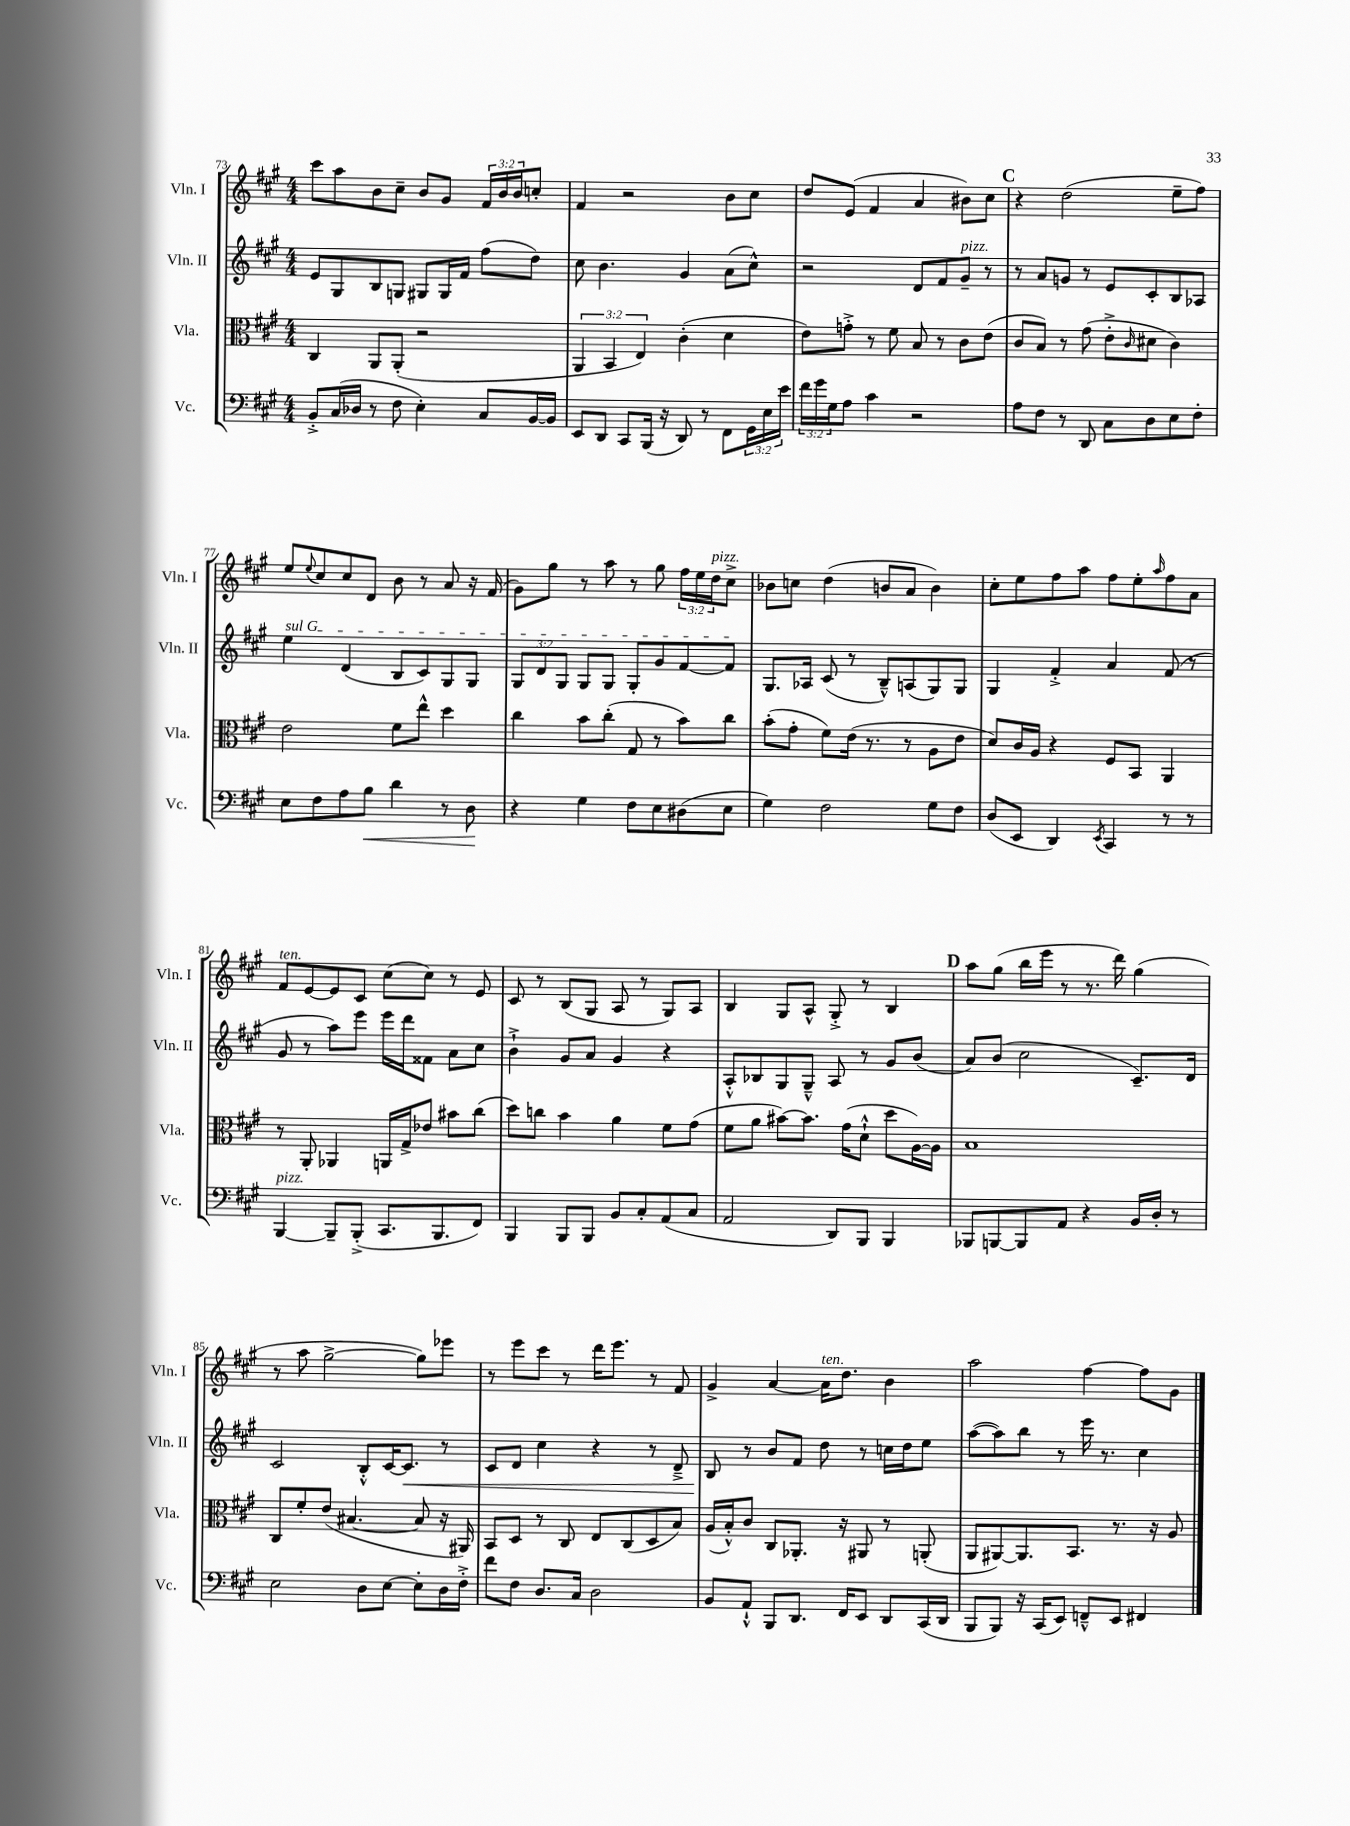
<<
\new StaffGroup <<
\new Staff = "s0" \with { instrumentName = "Vln. I" shortInstrumentName = "Vln. I" } {
    \clef treble \key a \major \numericTimeSignature \time 4/4 \override Staff.TupletNumber.text = #tuplet-number::calc-fraction-text
    cis'''8 a''8 b'8 cis''8-- b'8 gis'8 \tuplet 3/2 { fis'16 b'16 b'16 } c''8-. |
    fis'4 r2 b'8 cis''8 |
    d''8 e'8( fis'4 a'4 bis'8) cis''8 |
    \mark \markup { \bold "C" } r4 d''2( e''8-- fis''8) |
    e''8 \appoggiatura { e''8 } cis''8 cis''8 d'8 b'8 r8 a'8 r16 fis'16( |
    gis'8) gis''8 r8 a''8 r8 gis''8 \tuplet 3/2 { fis''16 e''16 d''16^\markup { \italic "pizz." } } cis''8-> |
    bes'8 c''8 d''4( b'8 a'8 b'4) |
    cis''8-. e''8 fis''8 a''8 fis''8 e''8-. \grace { a''16 } fis''8 a'8 |
    fis'8^\markup { \italic "ten." } e'8~ e'8 cis'8 cis''8( cis''8) r8 e'8 |
    cis'8 r8 b8( gis8 a8 r8 gis8) a8 |
    b4 gis8 a8-^ gis8-.-> r8 b4 |
    \mark \markup { \bold "D" } a''8 gis''8( b''16 e'''16 r8 r8. d'''16) gis''4( |
    r8 a''8 gis''2~-> gis''8) ees'''8 |
    r8 e'''8 cis'''8 r8 d'''16 e'''8. r8 fis'8 |
    gis'4-> a'4~ a'16^\markup { \italic "ten." } d''8. b'4 |
    a''2 fis''4~ fis''8 gis'8 \bar "|." |
}
\new Staff = "s1" \with { instrumentName = "Vln. II" shortInstrumentName = "Vln. II" } {
    \clef treble \key a \major \numericTimeSignature \time 4/4 \override Staff.TupletNumber.text = #tuplet-number::calc-fraction-text
    e'8 gis8 b8 g8 gis8 gis16 fis'16 fis''8( d''8) |
    cis''8 b'4. gis'4 a'8( cis''8-^) |
    r2 d'8 fis'8 gis'8--^\markup { \italic "pizz." } r8 |
    \mark \markup { \bold "C" } r8 a'8 g'8 r8 e'8 cis'8-. b8 aes8 |
    \once \override TextSpanner.bound-details.left.text = \markup { \italic "sul G" } e''4\startTextSpan d'4( b8 cis'8) gis8 gis8 |
    \tuplet 3/2 { gis8 d'8 gis8 } gis8 gis8 gis8-. gis'8 fis'8~ fis'8\stopTextSpan |
    gis8. aes16 cis'8( r8 b8---^) a8( gis8) gis8 |
    gis4 fis'4-.-> a'4 fis'8( r8 |
    gis'8 r8 a''8) e'''8 e'''16 d'''16 fisis'8 a'8 cis''8 |
    b'4-!-> gis'8 a'8 gis'4 r4 |
    a8-.-^ bes8 gis8 gis8---^ a8 r8 gis'8 b'8( |
    \mark \markup { \bold "D" } a'8) b'8( cis''2 cis'8.--) d'16 |
    cis'2 b8-.-^ cis'16~ cis'8.\< r8 |
    cis'8 d'8 cis''4 r4 r8 d'8---> |
    b8\! r8 b'8 fis'8 d''8 r8 c''16 d''16 e''8 |
    a''8~( a''8) b''8 r8 e'''16 r8. cis''4 \bar "|." |
}
\new Staff = "s2" \with { instrumentName = "Vla." shortInstrumentName = "Vla." } {
    \clef alto \key a \major \numericTimeSignature \time 4/4 \override Staff.TupletNumber.text = #tuplet-number::calc-fraction-text
    cis4 a,8 a,8-.( r2 |
    \tuplet 3/2 { a,4 b,4 e4) } cis'4-.( d'4 |
    e'8) g'8-.-> r8 fis'8 b8 r8 cis'8 e'8( |
    \mark \markup { \bold "C" } cis'8 b8) r8 gis'8( e'8-.-> \grace { cis'16 } dis'8 cis'4) |
    e'2 fis'8 e''8-^ d''4 |
    cis''4 b'8 cis''8-.( gis8 r8 b'8) cis''8 |
    b'8-.( gis'8-. fis'8) e'16( r8. r8 a8 e'8 |
    d'8) cis'16 a16 r4 fis8 b,8 a,4 |
    r8 a,8-. aes,4 a,16 gis16-> ees'8 bis'8 cis''8( |
    d''8) c''8 b'4 a'4 fis'8 gis'8( |
    fis'8 a'8 bis'8~) bis'8. gis'16( d'8-!-^ d''8 a16~) a16 |
    \mark \markup { \bold "D" } b1 |
    cis8 fis'8-. e'8( bis4.~ bis8 r16 ais,16) |
    b,8 d8 r8 cis8 e8 cis8( d8 b8) |
    a16( b16-.-^) cis'8 cis8 aes,8.-. r16 ais,8 r8 a,8-.( |
    a,8 ais,8~) ais,8. b,8. r8. r16 a8 \bar "|." |
}
\new Staff = "s3" \with { instrumentName = "Vc." shortInstrumentName = "Vc." } {
    \clef bass \key a \major \numericTimeSignature \time 4/4 \override Staff.TupletNumber.text = #tuplet-number::calc-fraction-text
    b,8-.-> cis16( des16 r8 fis8 e4-.) cis8 b,16~ b,16 |
    e,8 d,8 cis,8 b,,16( r16 d,8) r8 fis,8 \tuplet 3/2 { gis,16 e16 e'16 } |
    \tuplet 3/2 { fis'16 gis'16 gis16 } a8 cis'4 r2 |
    \mark \markup { \bold "C" } a8 fis8 r8 d,8 cis8 d8 e8 fis8-. |
    e8 fis8 a8 b8\< d'4 r8 d8\! |
    r4 gis4 fis8 e8 dis8( e8 |
    gis4) fis2 gis8 fis8 |
    d8( e,8 d,4) \acciaccatura { e,8 } cis,4 r8 r8 |
    b,,4~^\markup { \italic "pizz." } b,,8-- b,,8-.->( cis,8. b,,8. fis,8) |
    b,,4 b,,8 b,,8 b,8 cis8-. a,8( cis8 |
    a,2 d,8) b,,8 b,,4 |
    \mark \markup { \bold "D" } bes,,8 b,,8~ b,,8 a,8 r4 b,16 d16-. r8 |
    e2 d8 e8~ e8-. d16 fis16-.-> |
    fis'8 fis8 d8. cis16 d2 |
    b,8 a,8-!-^ b,,8 d,8. fis,16 e,8 d,8 cis,16( d,16 |
    b,,8 b,,8) r16 cis,16( e,8) f,8---^ e,8 fis,4 \bar "|." |
}
>>
>>
\layout { \context { \Score currentBarNumber = #73 } }
